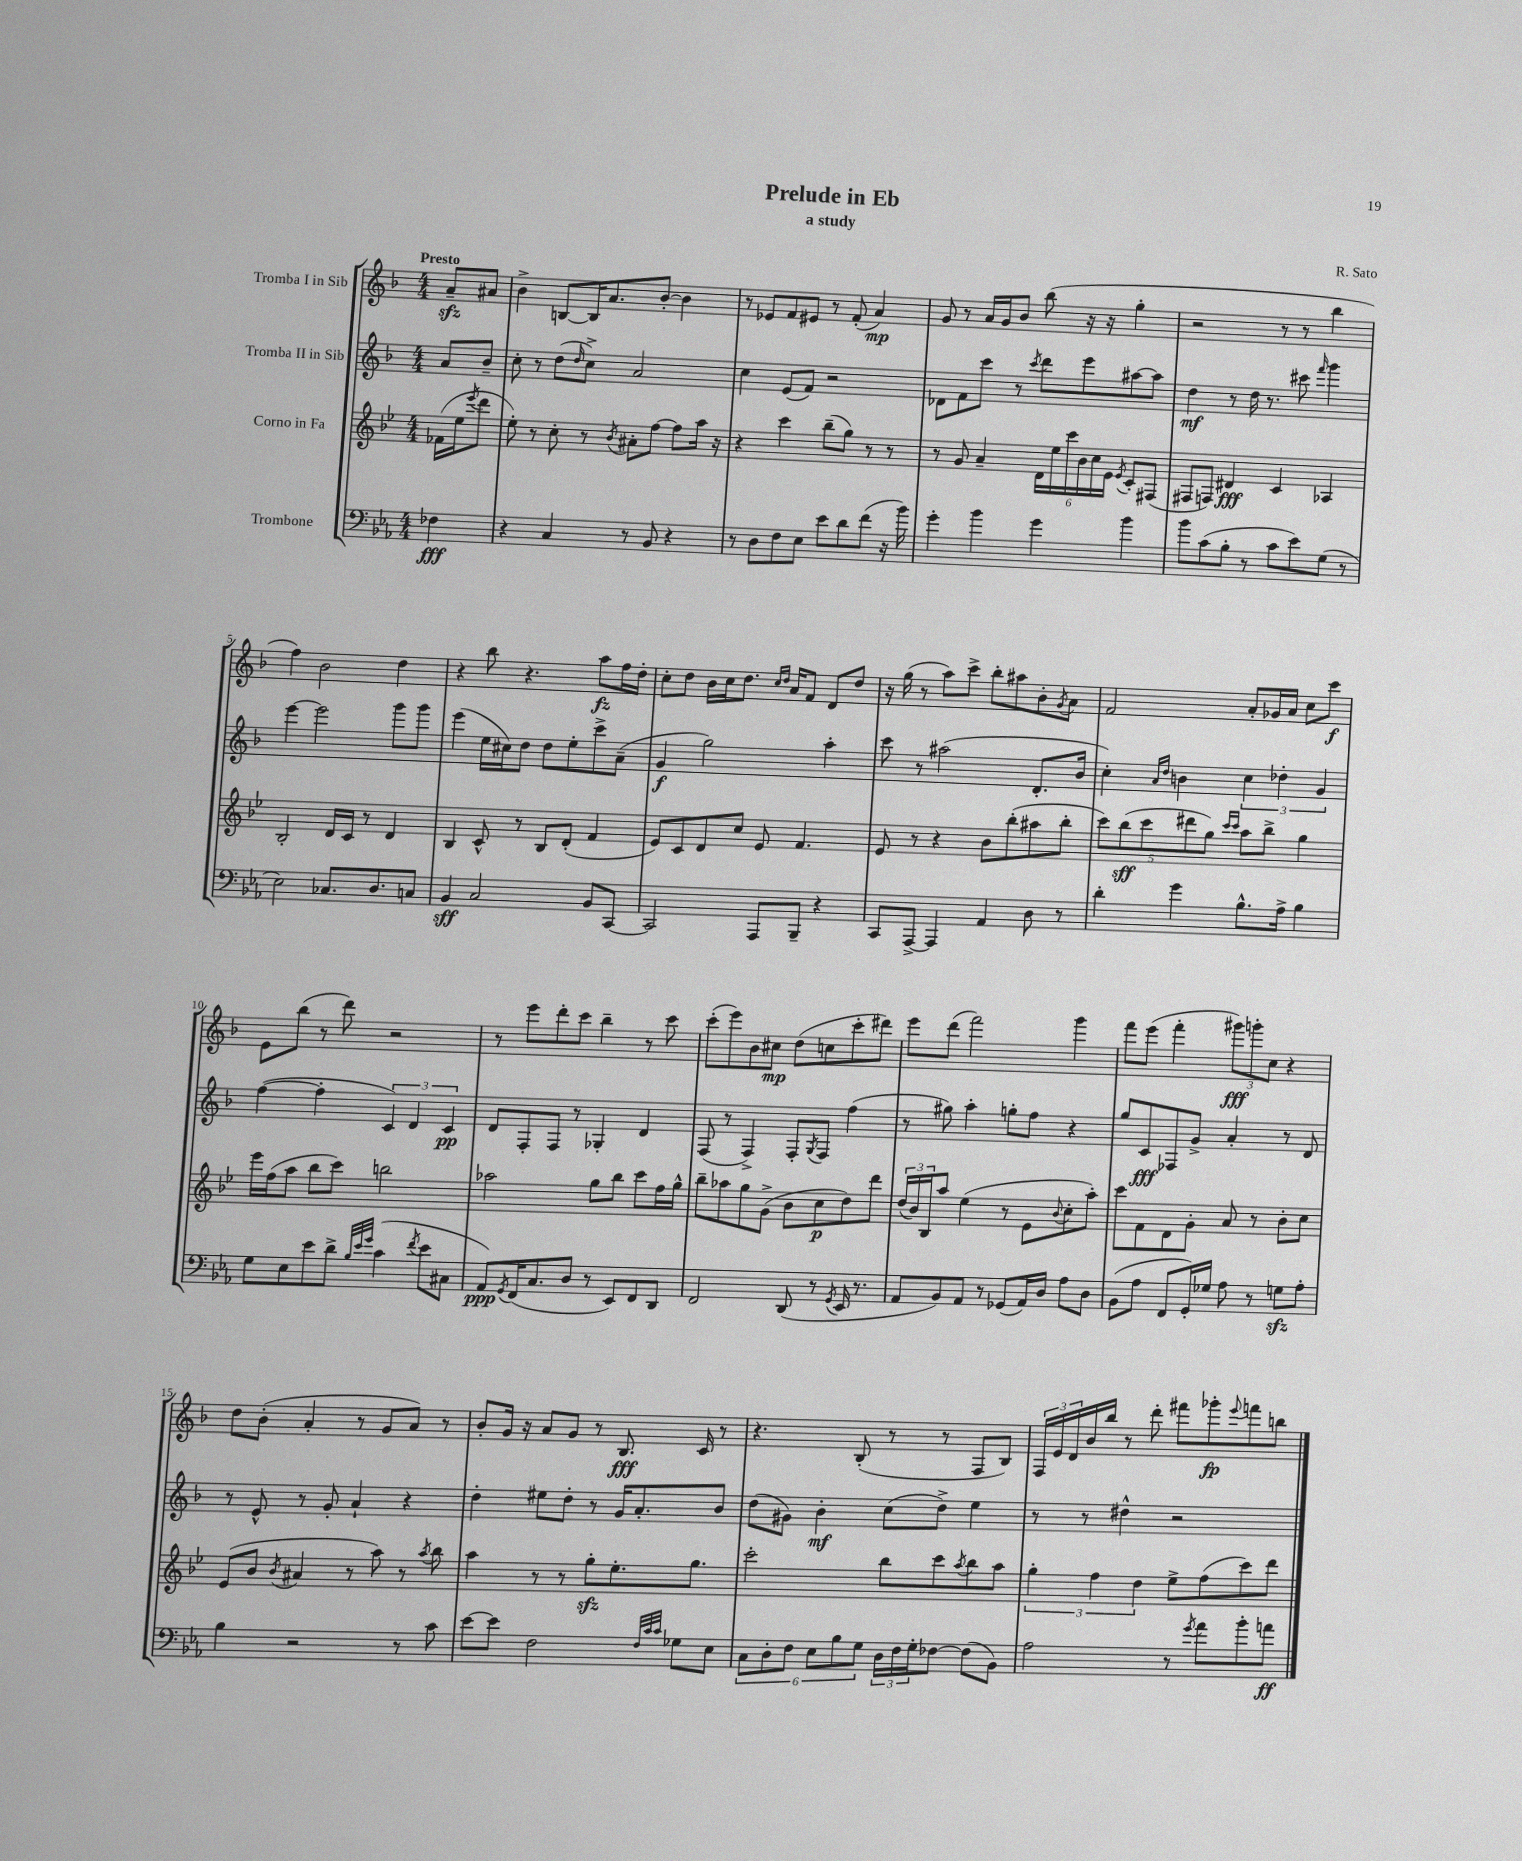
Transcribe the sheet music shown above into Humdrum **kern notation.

**kern	**kern	**kern	**kern
*staff4	*staff3	*staff2	*staff1
*clefF4	*clefG2	*clefG2	*clefG2
*k[b-e-a-]	*k[b-e-]	*k[b-]	*k[b-]
*M4/4	*M4/4	*M4/4	*M4/4
4F-\	(16f-\LL	8a/L	8a~/L
.	16ee-\J	.	.
.	8qeee-/	.	.
.	8ddd\J	8b-~/J	8a#/J
=	=	=	=
4r	8ee-'\)	8cc'\	4b-^\
.	8r	8r	.
4C/	8cc'\	(8dd\L	[8B/L
.	.	16qqdd/	.
.	8r	8cc^\J)	16B/]K
.	.	.	8.a/
.	8qb-/	.	.
8r	8a#'\L	2a/	.
8BB-/	[8ff\J	.	[8b-'/J
4r	8ff\]L	.	4b-\]
.	16aa\Jk	.	.
.	16r	.	.
=	=	=	=
8r	4r	4cc\	8r
8D\L	.	.	8e-/L
8F\	4ccc\	(8e/L	8f/
8E-\J	.	8f/J)	8e#/J
8e-\L	(8bb-~\L	2r	8r
8d\	8gg\J)	.	(8f'/
(8f\J	8r	.	4a/)
16r	8r	.	.
16b-\)	.	.	.
=	=	=	=
4g'\	8r	8d-\L	8g/
.	8g/	8f\	8r
4b-\	4a~/	8ccc\J	16a/LL
.	.	.	16g/J
.	.	8r	8b-/J
.	.	8qccc/	.
4g\	24d\LL	8ddd\L	(8bb-\
.	24ee-\	.	.
.	24ccc\	.	.
.	24b-\	8eee\	16r
.	24cc\	.	.
.	.	.	16r
.	24e-\JJ	.	.
.	8qe-/	.	.
4b-\	8c'/L	[8aa#\	4gg'\
.	(8F#/J	8aa#\]J	.
=	=	=	=
8b-\L	8F#/L	4dd\	2r
(8c\	8F/J)	.	.
8B-'\J	4d#/	8r	.
8r	.	16dd\	.
.	.	8.r	.
8c\L	4c/	.	8r
8e-\)	.	8ccc#\	8r
.	.	16qqfff/	.
(8G\J	4A-/	4ggg\	4bb-\
8r	.	.	.
=	=	=	=
2E-\)	2B-'/	[4eee\	4ff\)
.	.	2eee\]	2b-\
8.C-/L	16d/LL	.	.
.	16c/JJ	.	.
.	8r	.	.
8.D/	.	.	.
.	4d/	8ggg\L	4dd\
8C/J	.	8ggg\J	.
=	=	=	=
4BB-/	4B-/	(4eee\	4r
2C/	8c^^/	16ee\LL	8bb-\
.	.	16cc#\J)	.
.	8r	8dd\J	4.r
.	8B-/L	8dd\L	.
.	(8d'/J	8ee'\	.
8BB-/L	4f/	8ccc^\	8aa\L
[8CC/J	.	(8a~\J	16ff\L
.	.	.	16dd'\JJ
=	=	=	=
2CC/]	8e-/L)	4g/	8cc'\L
.	8c/	.	8dd\J
.	8d/	2gg\)	16b-\LL
.	.	.	16cc\J
.	8cc/J	.	8.dd\J
8AAA-/L	8e-/	.	.
.	.	.	16qqcc/LL
.	.	.	16qqdd/JJ
.	.	.	16a/LK
8BBB-~/J	4.f/	.	8f/J
4r	.	4aa'\	8d/L
.	.	.	8dd/J
=	=	=	=
8CC/L	8e-/	8ccc\	16r
.	.	.	(16gg\
[8AAA-^/J	8r	8r	8r
4AAA-/]	4r	(2aa#\	8aa\L)
.	.	.	8ccc^\J
4AA-/	8b-\L	.	8bb-'\L
.	(8bb-'\	.	8aa#\
8D\	8aa#\	8.d'/L	8b-'\
.	.	.	8qg/
8r	8bb-'\J	.	8a\J
.	.	16b-/Jk	.
=	=	=	=
4d'\	10ccc\L)	4cc'\)	2f/
.	(10bb-\	.	.
.	10ccc\	.	.
.	.	16qqa/LL	.
.	.	16qqdd/JJ	.
4g\	.	4b\	.
.	10ddd#\	.	.
.	10gg\J)	.	.
.	16qqccc/LL	.	.
.	16qqccc/JJ	.	.
8.B-^^\L	8aa\L	6cc\	8a'/L
.	8bb-^\J	.	16g-/L
.	.	6dd-'\	.
16A-^\Jk	.	.	16a/JJ
4B-\	4gg\	.	8cc\L
.	.	6g/	.
.	.	.	8ccc\J
=	=	=	=
8G\L	16eee-\LL	([4ff\	8e\L
.	(16ff\J	.	.
8E-\	8aa\J	.	(8bb-\J
8e-\	8bb-\L	4ff'\]	8r
8d^\J	8ccc\J)	.	8ddd\)
32qqB-/LLL	.	.	.
32qqe-/	.	.	.
32qqg/JJJ	.	.	.
(4c\	2bb\	6c/)	2r
.	.	6d/	.
8qf/	.	.	.
8e-\L	.	.	.
.	.	6c/	.
8C#\J	.	.	.
=	=	=	=
8AA-/L)	2aa-\	8d/L	8r
8qGG/	.	.	.
(16FF/K	.	8F'/	8eee\L
8.C/	.	.	.
.	.	8F/J	8ddd'\
8D/J	.	8r	8ccc\J
8r	8gg\L	4G-'/	4bb-~\
8EE-/L)	8bb-\J	.	.
8FF/	8ccc\L	4d/	8r
8DD/J	16ff\L	.	8ccc\
.	16gg^^\JJ	.	.
=	=	=	=
2FF/	8bb-~\L	(8F/	(8ccc'\L
.	8aa-\	8r	8eee\)
.	8gg\	4F^/)	8b-\
.	(8g^\J	.	8cc#\J
(8DD/	8b-\L	8F'/L	(8dd\L
.	.	8qG/	.
8r	8cc\	8F/J	8cc\
8qGG/	.	.	.
16EE-/	8dd\)	(4ff\	8ccc'\
8.r	.	.	.
.	8ddd\J	.	8ddd#\J)
=	=	=	=
8AA-/L	(24dd/LL	8r	8eee\L
.	24b-/)	.	.
.	24B-/J	.	.
8BB-/)	8aa/J	8gg#\)	(8ddd\J
8AA-/J	(4ee-\	4aa'\	2fff\)
8r	.	.	.
(8GG-/L	8r	8gg'\L	.
16AA-/L)	8e-\L	8ff\J	.
16D/JJ	.	.	.
.	8qqb-/	.	.
8A-\L	8cc'\	4r	4ggg\
8D\J	8aa'\J)	.	.
=	=	=	=
(8BB-\L	8ccc\L	8gg/L	8fff\L
8A-\J	8f\	8c/	(8eee\J
8FF/L	8d\	8F-/	4fff'\
16GG'/L)	8g'\J	8g^/J	.
16G-/JJ	.	.	.
8A-\	8a/	4a'/	12ggg#\L)
.	.	.	12ggg'\
8r	8r	.	.
.	.	.	12cc\J
8G\L	8b-'\L	8r	4r
8A-'\J	8cc\J	8d/	.
=	=	=	=
4B-\	(8e-/L	8r	8dd\L
.	8b-/J	8e^^/	(8b-'\J
.	8qb-/	.	.
2r	4a#/	8r	4a'/
.	.	8g'/	.
.	8r	4a`/	8r
.	8aa\)	.	8g/L
8r	8r	4r	8a/J)
.	8qaa/	.	.
8c\	8bb-\	.	8r
=	=	=	=
[8e-\L	4aa\	4dd'\	8b-'/L
8e-\]J	.	.	16g/Jk
.	.	.	16r
2F\	8r	8ee#\L	8a/L
.	8r	8dd'\J	8g/J
.	8gg'\L	8r	8r
.	8.ee-'\	16g/LK	8.B-/
.	.	8.a'/	.
32qqF/LLL	.	.	.
32qqc/	.	.	.
32qqc/JJJ	.	.	.
8G-\L	.	.	.
.	8.gg\J	.	16c/
8E-\J	.	8b-/J	8r
=	=	=	=
12C\L	2ccc'\	(8dd\L	4.r
12D'\	.	.	.
.	.	8g#\J)	.
12F\J	.	.	.
12E-\L	.	4b-'\	.
12B-\	.	.	.
.	.	.	(8B-'/
12G\J	.	.	.
24D\LL	8bb-\L	(8cc\L	8r
24F\	.	.	.
24G'\J	.	.	.
[8F-\J	8ccc\	8dd^\J)	8r
.	8qaa/	.	.
(8F-\]L	8bb-\	4ee\	8F/L
8BB-\J)	8aa\J	.	8B-/J)
=	=	=	=
2A-\	6gg'\	8r	24F/LL
.	.	.	24e/
.	.	.	24d/
.	.	8r	16b-/
.	6ff\	.	.
.	.	.	16bb-/JJ
.	.	4dd#^^\	8r
.	6dd\	.	.
.	.	.	8ddd'\
8r	8ee-^\L	2r	8fff#\L
8qg/	.	.	.
8a-\L	(8ff\	.	8ggg-'\
.	.	.	8qqeee/
8b-'\	8ccc\)	.	8fff\
8a\J	8ddd\J	.	8bb\J
==	==	==	==
*-	*-	*-	*-
